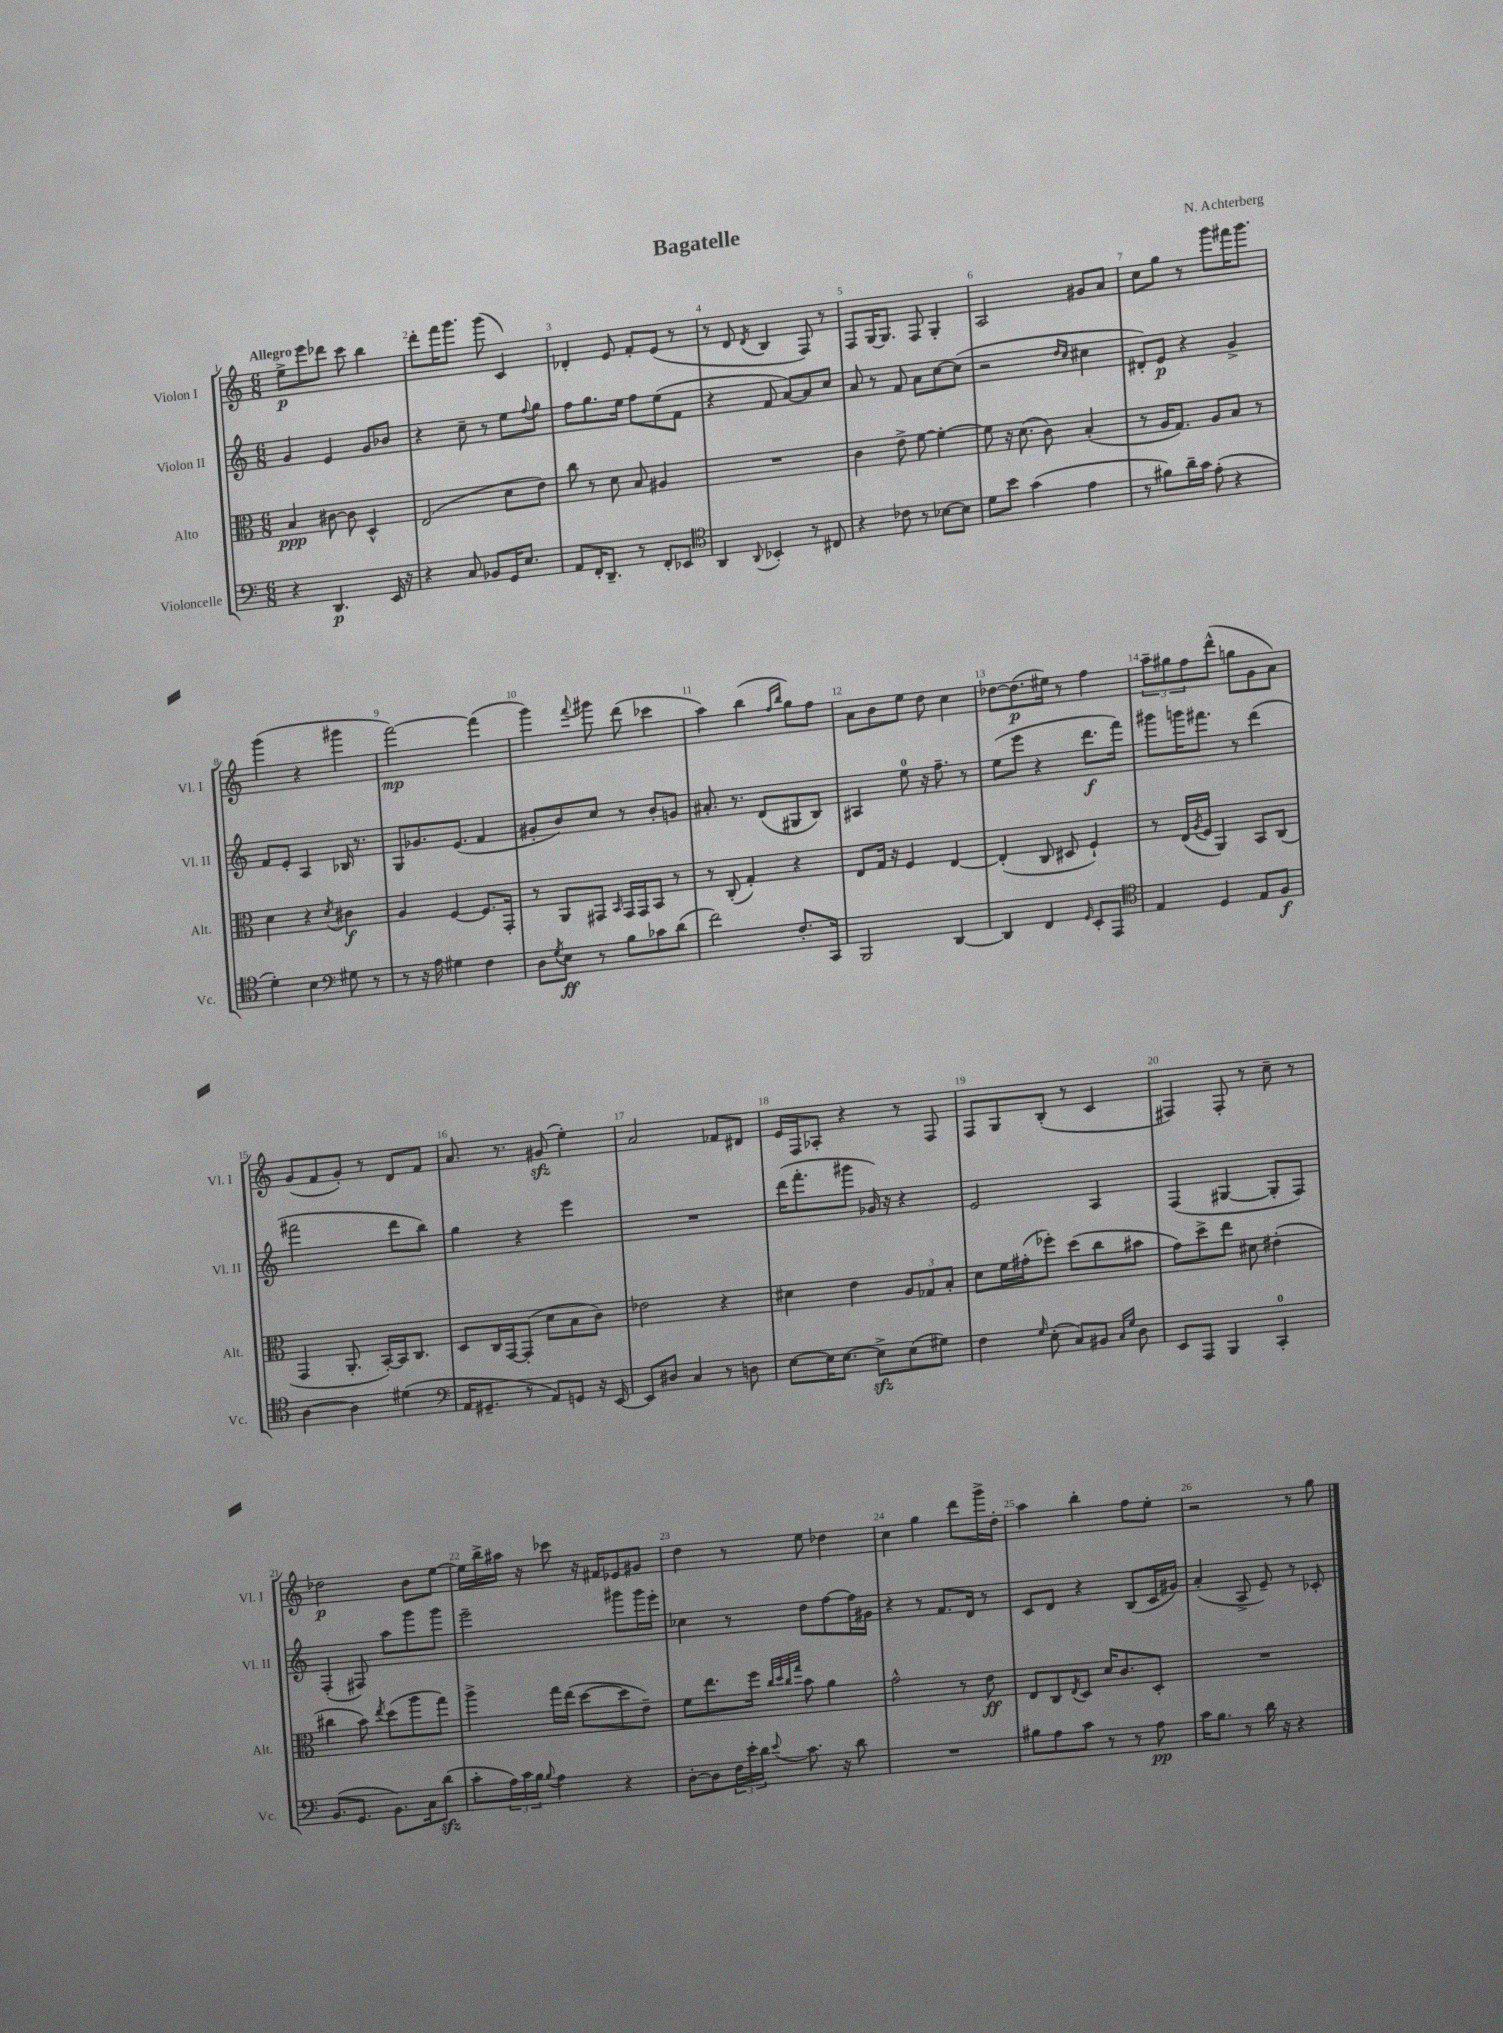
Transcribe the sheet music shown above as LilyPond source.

\header { title = "Bagatelle" composer = "N. Achterberg" }
<<
\new StaffGroup <<
\new Staff = "s0" \with { instrumentName = "Violon I" shortInstrumentName = "Vl. I" } {
    \clef treble \key c \major \numericTimeSignature \time 6/8 \tempo "Allegro"
    e''8->\p e'''8 des'''8 c'''8 b''4 |
    d'''8-. f'''16 g'''8. g'''8( c'4) |
    des'4-. e'8 f'8-. e'8( r8 |
    r8 d'8 \acciaccatura { d'8 } b4 f8) r8 |
    f8 g16~ g8. f8 g4-. |
    a2 gis'8 a'8 |
    c''8 g''8 r8 g'''8 fis'''16 g'''8. |
    g'''4( r4 gis'''4 |
    f'''2~\mp) f'''4( |
    g'''4) \appoggiatura { f'''8 } gis'''8 d'''8( ces'''4 |
    a''4) b''4( \grace { f''16 b''16 } g''8) f''8 |
    a'8 b'8 e''8 d''8 c''4 |
    des''8~ des''8.\p( eis''16) r8 f''4 |
    \tuplet 3/2 { a''8-- gis''8 f''8 } d'''8-^( g''8 g'8 a'8) |
    g'8( f'8 g'8-.) r8 d'8 f'8 |
    a'8. r8. gis'8\sfz( e''4-.) |
    a'2 fes'8 dis'8 |
    e'16 f16 aes8-. r4 r8 f8 |
    f8 g8 b8-.( r8 c'4 |
    fis4) fis8-. r8 c''8-- r8 |
    des''2\p b'8 e''8~ |
    e''16 b''16-> ais''16 r16 ces'''8 r16 fis'16 ees'8 gis'8 |
    d''4 r8 e''8 des''4 |
    c''4 g''4 d'''8 g'''16-> d''16-. |
    a''4 b''4-. f''8 e''8-. |
    r2 r8 g''8 \bar "|." |
}
\new Staff = "s1" \with { instrumentName = "Violon II" shortInstrumentName = "Vl. II" } {
    \clef treble \key c \major \numericTimeSignature \time 6/8
    g'4 e'4 g'8 bes'8 |
    r4 c''8-- r8 e''8 \appoggiatura { f''8 } g''8 |
    f''8 g''8. e''16 f''8 e''8( f'8 |
    r4 f'8 a'8~) a'8 c''8 |
    a'8 r8 f'8 a'8 c''8~ c''8( |
    r2 \grace { d''16 c''16 } cis''4 |
    dis'8-.) e'8\p r4 g'4-> |
    f'8 e'8-. a4 bes16 r8. |
    g8 ges'8. e'8.( f'4 |
    gis'8-. b'8) c''8 r8 b'8-. g'8 |
    ais'8.-. r8. d'8( gis8 b8) |
    ais4 e''8-0 r16 f''8.-- r8 |
    e''8( e'''8 r4 d'''8.\f f'''16) |
    gis'''8 g'''16 fis'''8. r8 d'''4( |
    fis'''2 d'''8 b''8) |
    g''4 r4 e'''4 |
    R2. |
    d'''16( f'''8.-. gis'''8 ges'16) r16 r4 |
    e'2 a4 |
    f4( gis4~ gis8-. f8) |
    f4-.( fis8) a''8 g'''8 g'''8 |
    e'''2-- gis'''8 gis'''16 e'''16-. |
    ces''4 r8 d''8 f''8~ f''16 gis'16 |
    r4 r8 f'8. d'16 r8 |
    c'8 d'8 r4 b8( c'16 gis'16) |
    a'4-.( a8-> e'8--) r8 ces'8-. \bar "|." |
}
\new Staff = "s2" \with { instrumentName = "Alto" shortInstrumentName = "Alt." } {
    \clef alto \key c \major \numericTimeSignature \time 6/8
    b4\ppp cis'8~ cis'8 d4-^ |
    e2( d'8 e'8) |
    c''8 r8 d'8 b8 ais4 |
    R2. |
    c'4 e'8-> f'8~ f'4~-. |
    f'8 r16 d'8.( c'8) b4-.( |
    r8 a16 g8.) a8 b8 r8 |
    d'4 r4 \acciaccatura { d'8 } cis'4\f |
    a4 f4~ f8. g,16-. |
    r8 a,8 gis,8 \grace { b,16 } gis,16 gis,16 b,8 r8 |
    r8 c8-.( g4-.) r4 |
    e8 g16 r16 f4 e4~ |
    e4-.( c8 dis8 f4-!) |
    r8 e16( \acciaccatura { a8 } f16 a,4) b,8 c8( |
    g,4 a,8.-. b,16~-.) b,16 c8. |
    d8 c16 g,16~ g,8-.( d'8 b8 c'8) |
    ees'2 r4 |
    dis'4 e'4 \tuplet 3/2 { a8 ges8 b8-. } |
    d'8 f'16 gis'16-.( fes''8-.) d''8( c''8 bis'8 |
    g'8) d''8-> e''8 dis'8 eis'4-.( |
    cis''4 b'8) \acciaccatura { e''8 } d''8( a''8 g''8) |
    a''4-> g''16 e''16( d''8~ d''8 e'8--) |
    f'8 e''8. f''16 \grace { c''32 d''32 c''32 g''32 } b'8 a'4 |
    g'2-^ r8 e'8\ff |
    e8 c8 \acciaccatura { e8 } d8 d'16 c'8. d8-. |
    R2. \bar "|." |
}
\new Staff = "s3" \with { instrumentName = "Violoncelle" shortInstrumentName = "Vc." } {
    \clef bass \key c \major \numericTimeSignature \time 6/8
    r4 d,4.\p e,16 r16 |
    r4 c8 bes,8 g,16 e8. |
    a,8 f,16-. d,8.-- r8 f,8-. ees,8 |
    \clef tenor a,4 \appoggiatura { a,8 } bes,4-. r8 cis8 |
    r4 ces'8 r8 bes8~ bes8 |
    d'8 b'8 g'4( e'4 |
    r8 fis'8) a'16-- g'16 e'8-.( r4 |
    d'4-.) b4 \clef bass gis8 r8 |
    r8 r16 a16 gis4 f4 |
    d8 \acciaccatura { g8 } e8\ff r8 b8 ces'8 d'8( |
    f'2) f8.-. c,16 |
    b,,2 d,4~ |
    d,4 f,4 \grace { g,16 } e,8-. a,,8 |
    \clef tenor e4 d4 e8 f8\f |
    a4~ a4 dis'4( |
    \clef bass a,16 gis,8.-- r8 a,8) g,8 r16 e,16~ |
    e,8 dis8 c4 r8 d8 |
    e8~ e16 e8.~ e8->\sfz e8( gis8) |
    f4 \grace { g16 } e8-.( c8) bis,8 \grace { c16 g16 } d8 |
    e,8 a,,8 b,,4 c,4-0-. |
    b,8.( g,8. b,8.) c16 d'8\sfz( |
    c'8-. \tuplet 3/2 { a16) c'16 b16 } \appoggiatura { b8 } a4 r4 |
    d8~-. d8 \tuplet 3/2 { f16 e'16-. d'16 } \appoggiatura { e'8 } c'8. r16 d'8 |
    R2. |
    bis8 a8 c'8 r8 r8 a8\pp |
    c'16 b8. r8 d'16 r16 r4 \bar "|." |
}
>>
>>
\layout { \context { \Score \override BarNumber.break-visibility = ##(#f #t #t) barNumberVisibility = #all-bar-numbers-visible } }
